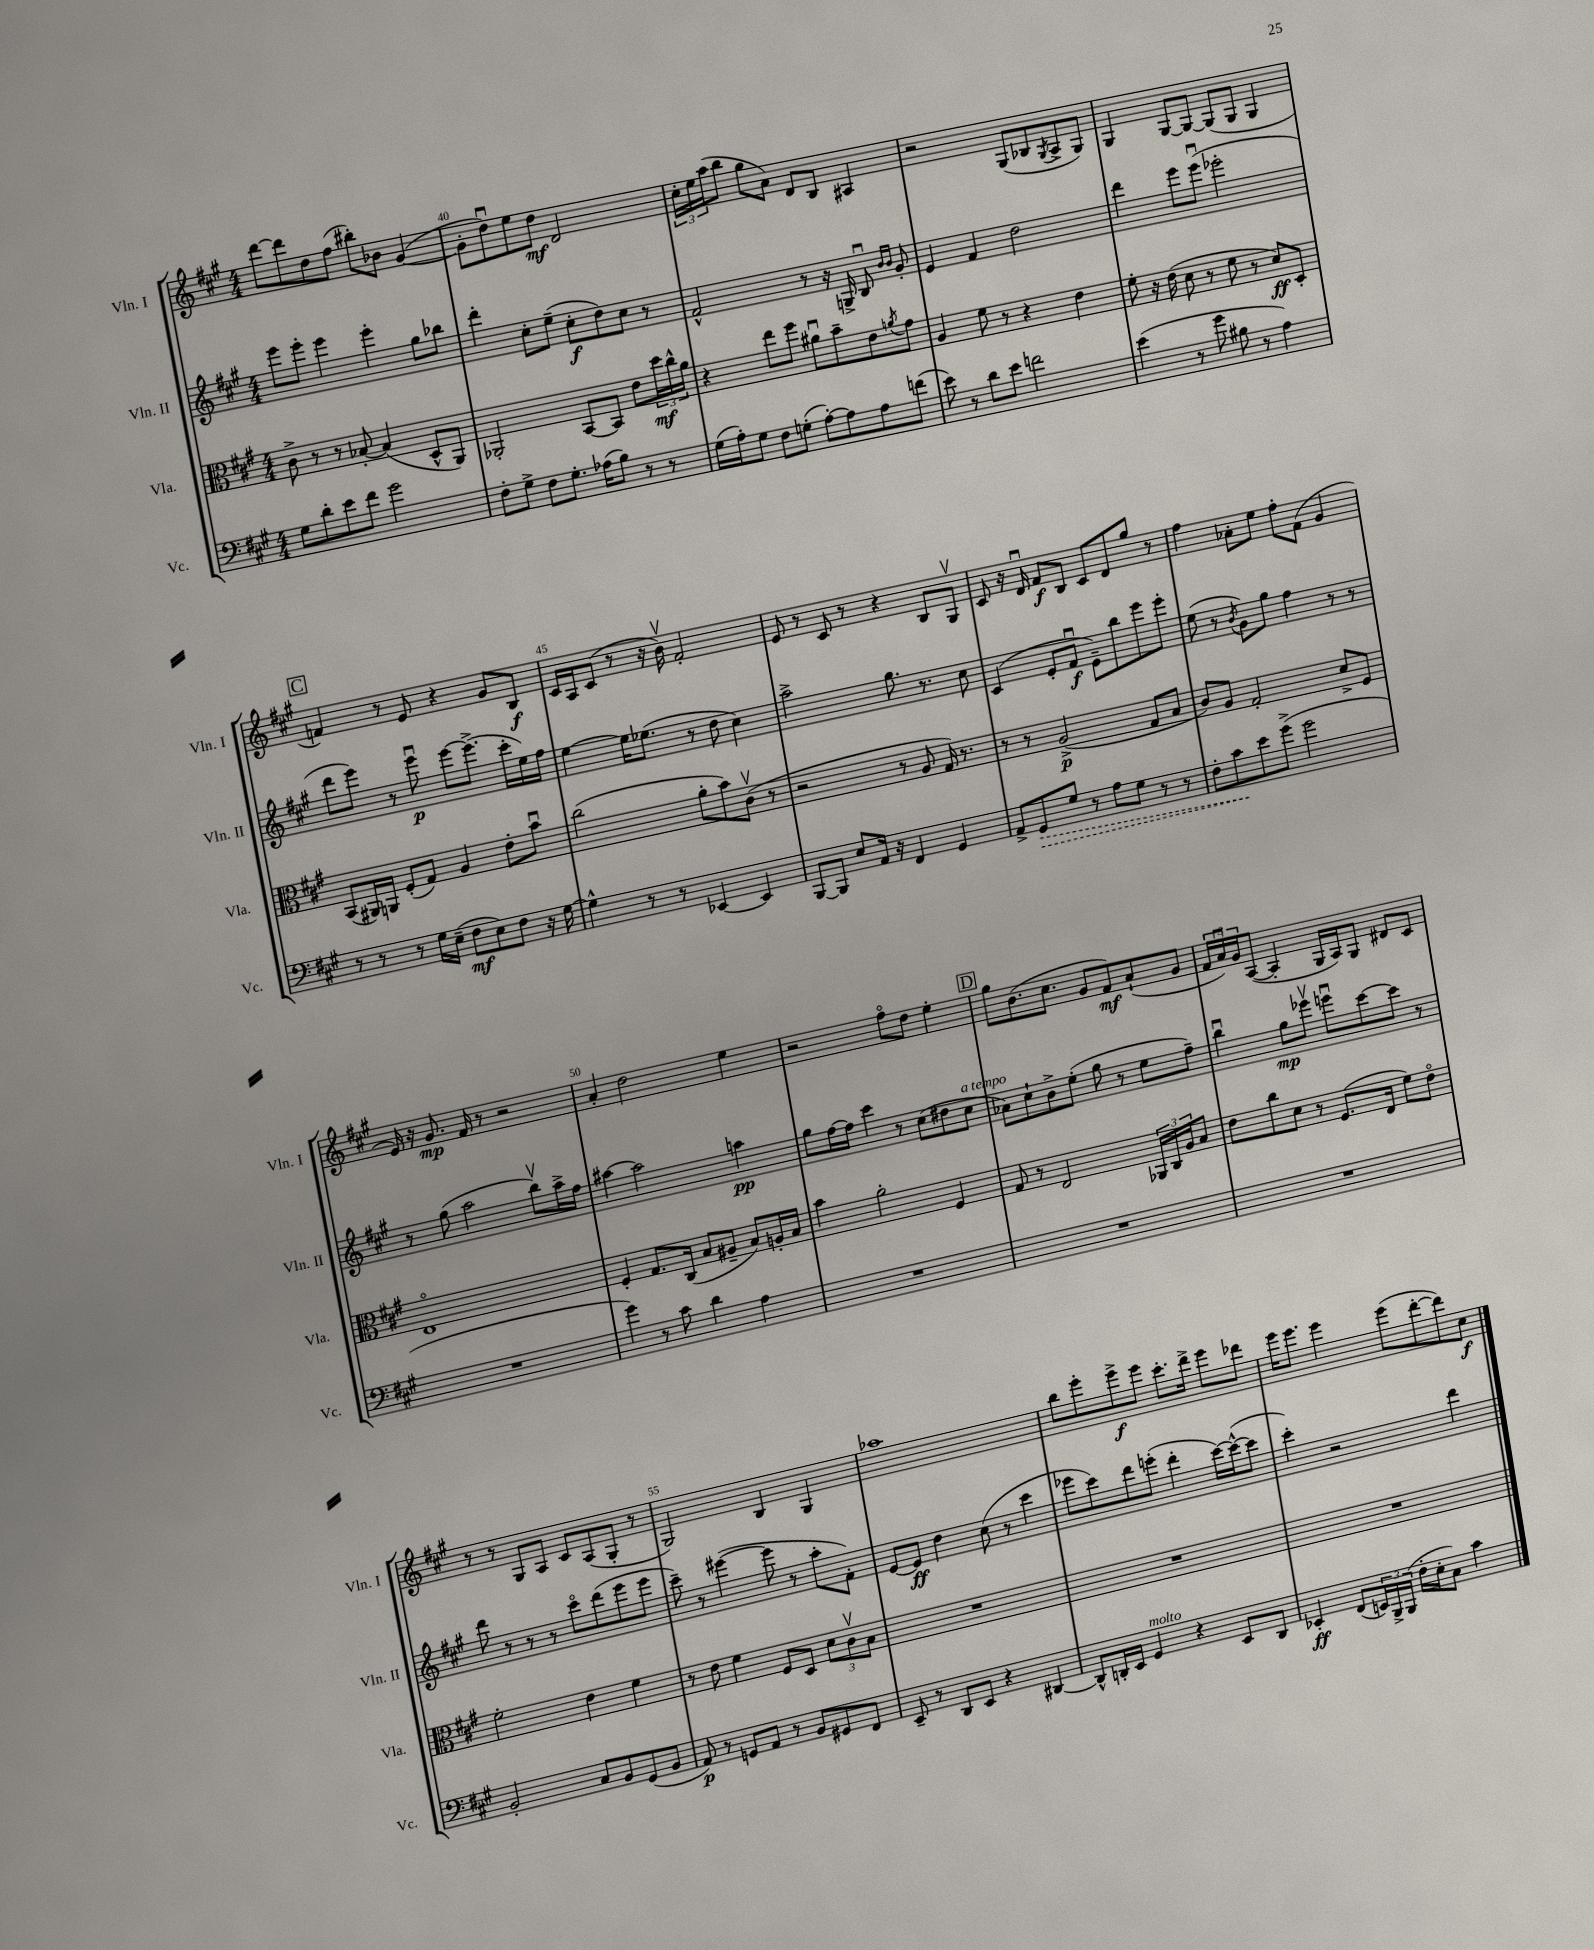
<<
\new StaffGroup <<
\new Staff = "s0" \with { instrumentName = "Vln. I" shortInstrumentName = "Vln. I" } {
    \clef treble \key a \major \numericTimeSignature \time 4/4
    d'''8~ d'''8 d''8 fis''8( bis''8-.) bes'8 gis'4~( |
    gis'8-. d''8\downbow) e''8 d''8\mf d'2 |
    \tuplet 3/2 { cis''16-. e''16 a''16( } b''8 gis''8 a'8) d'8 b8 ais4 |
    r2 gis8( bes8 \acciaccatura { gis8 } a8-> gis8) |
    gis4 gis8~ gis8~ gis8( gis8 gis4 |
    \mark \markup { \box "C" } f'4) r8 e'8 r4 gis'8 b8\f |
    cis'16 a16 cis'8( r8 r16 b'16\upbow) fis'2-. |
    e'8 r8 cis'8 r8 r4 b8 gis8\upbow |
    cis'8 r16 d'16\downbow fis'8\f b8 cis'8 d'8 gis''8 r8 |
    fis''4 aes'8-. e''8 fis''8-. fis'8( gis'4 |
    e'16) r16 gis'8.\mp fis'16 r8 r2 |
    a'4-. d''2 e''4 |
    r2 fis''8\flageolet d''8 e''4-. |
    \mark \markup { \box "D" } gis''8 b'8.( cis''8. gis'8 fis'8\mf) a'8-!( gis'8 |
    \tuplet 3/2 { fis'16 a'16\downbow) gis'16 } a8~( a4-. gis16 a16) gis8 dis'8 cis'8 |
    r8 r8 gis8 a8 cis'8 a8( gis8-. r8 |
    gis2) b4 gis4 |
    aes''1 |
    b''8 e'''8-. e'''8->\f e'''8 cis'''8.-. d'''16-> e'''8 des'''8 |
    e'''16 e'''8. e'''4 e'''8( d'''8~-. d'''8) cis''8\f \bar "|." |
}
\new Staff = "s1" \with { instrumentName = "Vln. II" shortInstrumentName = "Vln. II" } {
    \clef treble \key a \major \numericTimeSignature \time 4/4
    e'''8 e'''8-. e'''4 e'''4-. gis''8 bes''8 |
    d'''4-. cis''8-. e''8--( cis''8-.\f d''8) cis''8 r8 |
    fis'2-^ r8 r16 g16-> b8\downbow \grace { b'16 b'16 } gis'8-. |
    e'4 fis'4 d''2 |
    d'''4 e'''8 e'''8\downbow( ees'''2-. |
    \mark \markup { \box "C" } d'''8 e'''8) r8 e'''8\downbow\p e'''8~ e'''8.->( cis'''16-. e''16) fis''16 |
    e''4~ e''16 ees''8.( r8 d''8 cis''4) |
    a''2-> gis''8. r8. cis''8 |
    cis'4( e'8-. fis'8\downbow\f e'8--) b''8 e'''8 e'''8-. |
    e''8( r8 \acciaccatura { b'8 } gis'8) gis''8 fis''4 r8 r8 |
    r8 gis''8( a''2 b''8\upbow) a''16-> fis''16 |
    ais''4~ ais''2 a''4\pp |
    gis''8 fis''16~ fis''16 cis'''4 r8 cis''8( dis''8 cis''8^\markup { \italic "a tempo" } |
    \mark \markup { \box "D" } aes'8) cis''8-! b'8-> e''8-.( gis''8 r8 e''8 fis''8--) |
    b''4\downbow gis''8\mp ees'''8\upbow e'''8\downbow cis'''8~ cis'''8 r8 |
    d'''8 r8 r8 r8 cis'''8\flageolet d'''8( e'''8 e'''8 |
    cis'''8--) r8 eis'''4~( eis'''8 r8 a''8-. fis'8-.) |
    e'8~ e'8\ff d''4 cis''8( r8 cis'''4 |
    ees'''8 cis'''8) d'''8 e'''8-.( d'''4-. cis'''16~) cis'''16~-^( cis'''8 |
    cis'''4-.) r2 d'''4 \bar "|." |
}
\new Staff = "s2" \with { instrumentName = "Vla." shortInstrumentName = "Vla." } {
    \clef alto \key a \major \numericTimeSignature \time 4/4
    cis'8-> r8 r8 bes8~-. bes4( d8-^ a,8) |
    aes,2-. b,8~ b,8 e'8 \tuplet 3/2 { d''16\mf cis''16-^ a'16 } |
    r4 e''8 fis''8 ais'8\downbow b'8-- e'8 \acciaccatura { a'8 } gis'8 |
    a4 fis'8 r8 r4 e'4 |
    fis'8-. r16 e'16( d'8 r8 fis'8 r8 d'8\ff) d8-. |
    \mark \markup { \box "C" } b,8( ais,16) a,16 fis8-.( gis8) a4 e'8-. b'8\downbow |
    cis''2( a'8-. b'8) cis'8\upbow( r8 |
    r2 r8 a8 gis16) r8. |
    r8 r8 a2->\p( gis8 b8 |
    cis'8) a8 gis2-. d'8-> fis8 |
    e1\flageolet |
    fis4-. gis8. cis16( b8 ais8-- b8) a16-. b16 |
    b'4 a'2-. fis4 |
    \mark \markup { \box "D" } gis8 r8 e2 \tuplet 3/2 { aes,16 cis16 a16 } b8 |
    e'8 cis''8 d'8 r8 fis8.( e16 fis'8) e'8\flageolet |
    fis'2-. e'4 fis'4 |
    r8 e'8 fis'4 fis8 d8 \tuplet 3/2 { d'8 cis'8\upbow b8 } |
    R1 |
    R1 |
    R1 \bar "|." |
}
\new Staff = "s3" \with { instrumentName = "Vc." shortInstrumentName = "Vc." } {
    \clef bass \key a \major \numericTimeSignature \time 4/4
    gis8 d'8-. e'8 fis'8 gis'2 |
    fis8-. gis8-> fis8 gis8.-. aes16( b8) r8 r8 |
    gis16( a16-.) gis8 fis8 g8-.( a8~-.) a8 a8 f'8( |
    e'8) r8 d'8 e'8 f'2 |
    e'4( r8 gis'8 bis8 r8 a4) |
    \mark \markup { \box "C" } r8 r8 r8 gis16 e16--( fis8\mf e8) fis8 r16 gis16~ |
    gis4-^ r8 r8 ees,4~ ees,4 |
    b,,8~ b,,8 e8 a,16 r16 fis,4 gis,4 |
    a,8-> \once \override Hairpin.style = #'dashed-line gis,8\> gis8 r8 a8 gis8 r8 r8 |
    fis8-. cis'8\! e'8 gis'8->( gis'2 |
    R1 |
    gis'4) r8 cis'8 d'4 a4 |
    R1 |
    \mark \markup { \box "D" } R1 |
    R1 |
    b,2-. cis8 b,8 gis,8( b,8 |
    a,8\p) r8 g,8 a,8 r8 b,8 gis,8 fis,8 |
    e,8-- r8 d,8 e,8 r4 dis,4~ |
    dis,8-^ d,16-. e,16 gis,4^\markup { \italic "molto" } r4 e,8 d,8 |
    ees,4-.\ff fis,8( \tuplet 3/2 { e,16) b,,16-> b,,16( } fis16-. e16-. cis8) cis'4 \bar "|." |
}
>>
>>
\layout { \context { \Score currentBarNumber = #39 \override BarNumber.break-visibility = ##(#f #t #t) barNumberVisibility = #(every-nth-bar-number-visible 5) } }
